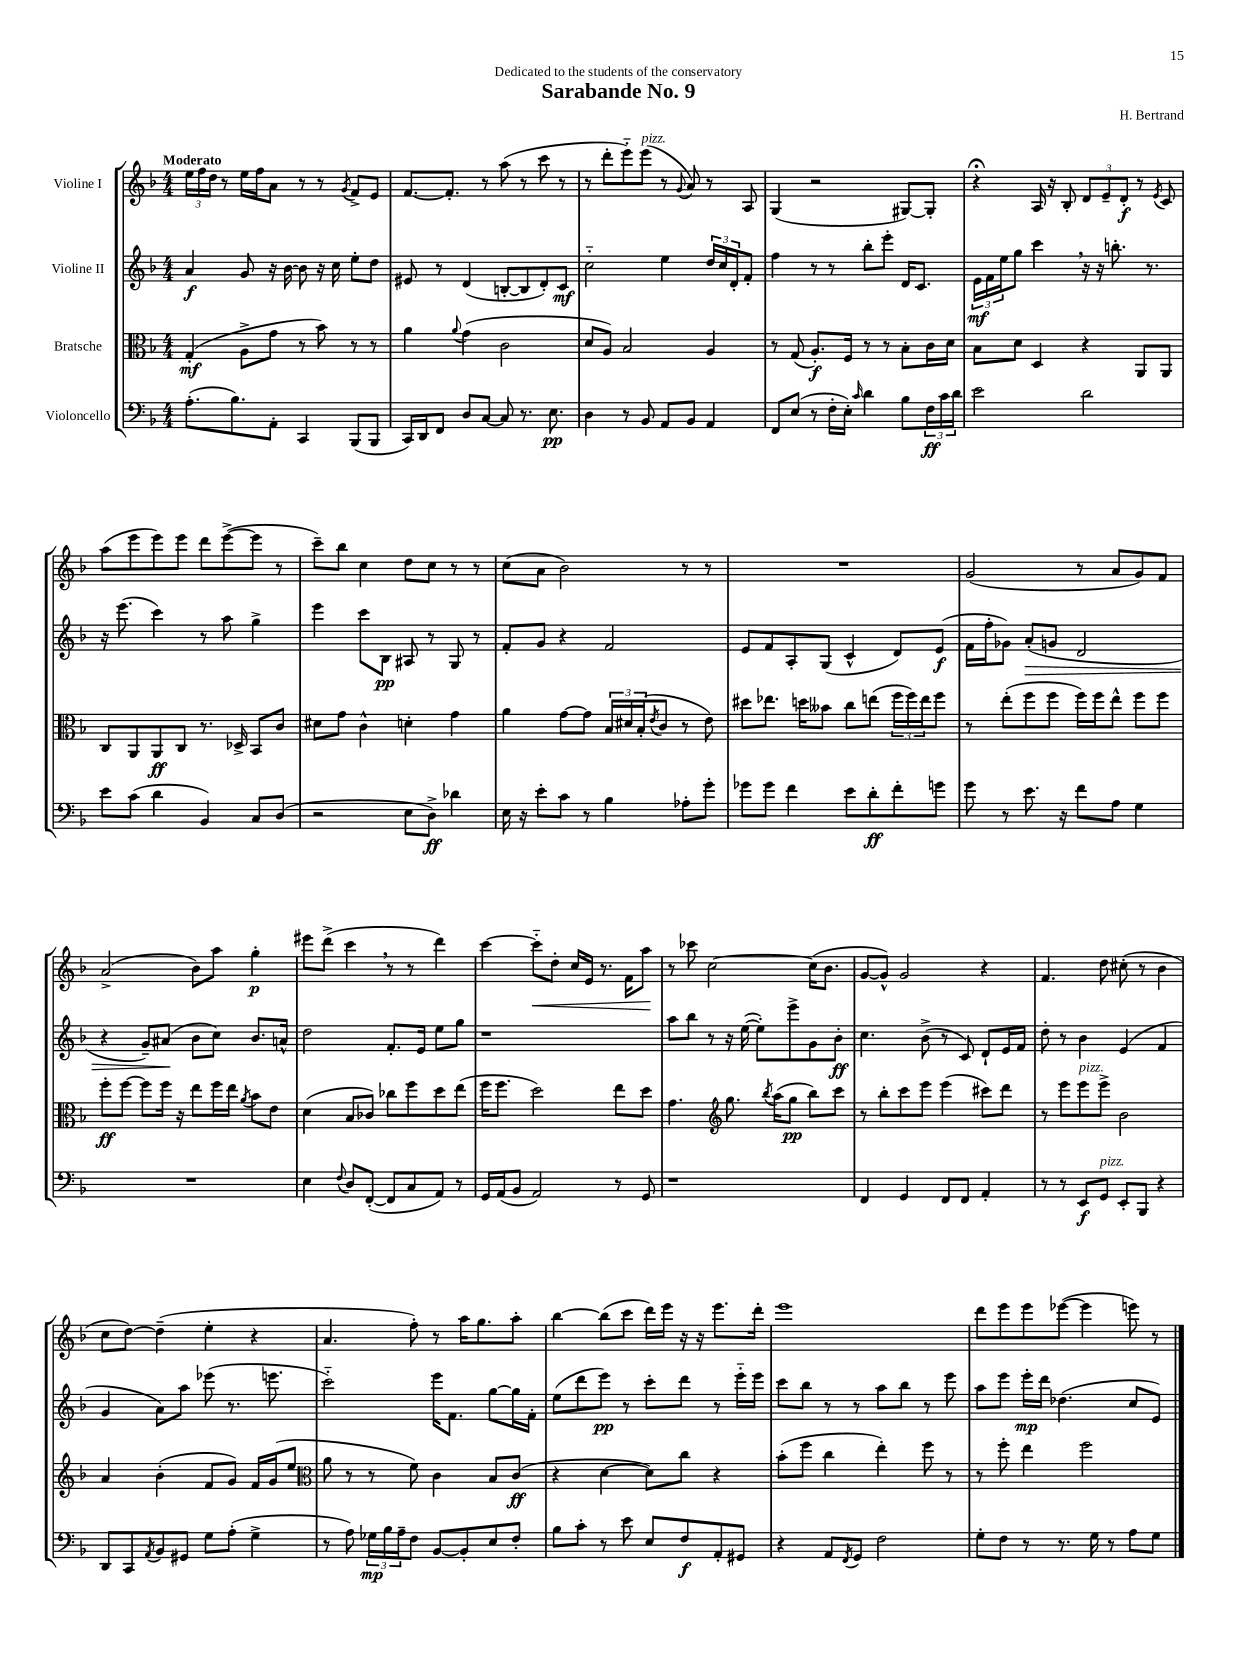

**kern	**dynam	**kern	**dynam	**kern	**dynam	**kern	**dynam
*part4	*part4	*part3	*part3	*part2	*part2	*part1	*part1
*staff4	*staff4	*staff3	*staff3	*staff2	*staff2	*staff1	*staff1
*I"Violoncello	*	*I"Bratsche	*	*I"Violine II	*	*I"Violine I	*
*clefF4	*	*clefC3	*	*clefG2	*	*clefG2	*
*k[b-]	*	*k[b-]	*	*k[b-]	*	*k[b-]	*
*M4/4	*	*M4/4	*	*M4/4	*	*M4/4	*
=1	=1	=1	=1	=1	=1	=1	=1
!	!	!	!	!	!	!LO:TX:a:B:t=Moderato	!
(8.A'\L	.	(4G'/	mf	4a/	f	24ee\LL	.
.	.	.	.	.	.	24ff\	.
.	.	.	.	.	.	24dd\JJ	.
.	.	.	.	.	.	8r	.
8.B-\)	.	.	.	.	.	.	.
.	.	8A^\L	.	8g/	.	16ee\LL	.
.	.	.	.	.	.	16ff\J	.
8AA'\J	.	8g\J	.	16r	.	8a\J	.
.	.	.	.	[16b-\	.	.	.
4CC/	.	8r	.	8b-\]	.	8r	.
.	.	8b-\)	.	16r	.	8r	.
.	.	.	.	16cc\	.	.	.
.	.	.	.	.	.	8qg/	.
(8BBB-/L	.	8r	.	8ee'\L	.	8f^/L	.
8BBB-/J	.	8r	.	8dd\J	.	8e/J	.
=2	=2	=2	=2	=2	=2	=2	=2
16CC/LL)	.	4a\	.	8e#X/	.	[8.f/L	.
16DD/J	.	.	.	.	.	.	.
8FF/J	.	.	.	8r	.	.	.
.	.	.	.	.	.	8.f'/J]	.
.	.	8qqa/	.	.	.	.	.
8D/L	.	(4g\	.	(4d/	.	.	.
[8C/J	.	.	.	.	.	8r	.
8C/]	.	2c\	.	[8Bn'/L	.	(8aa\	.
8.r	.	.	.	8B/]	.	8r	.
.	.	.	.	8d'/)	.	8ccc\	.
8.E\	pp	.	.	.	.	.	.
.	.	.	.	8c/J	mf	8r	.
=3	=3	=3	=3	=3	=3	=3	=3
4D\	.	8d/L	.	2cc\	.	8r	.
.	.	8A/J)	.	.	.	8ddd'\L	.
8r	.	2B-/	.	.	.	8eee\)	.
!	!	!	!	!	!	!LO:TX:a:i:t=pizz.	!
8BB-/	.	.	.	.	.	(8eee\J	.
8AA/L	.	.	.	4ee\	.	8r	.
.	.	.	.	.	.	8qqg/	.
8BB-/J	.	.	.	.	.	8a/)	.
4AA/	.	4A/	.	24dd/LL	.	8r	.
.	.	.	.	24cc/	.	.	.
.	.	.	.	24d'/J	.	.	.
.	.	.	.	8f'/J	.	8A/	.
=4	=4	=4	=4	=4	=4	=4	=4
8FF/L	.	8r	.	4ff\	.	(4G/	.
(8E/J	.	(8G/	.	.	.	.	.
8r	.	8.A'/L)	f	8r	.	2r	.
16F'\LL	.	.	.	8r	.	.	.
16E'\JJ)	.	16F/Jk	.	.	.	.	.
16qqc/	.	.	.	.	.	.	.
4d\	.	8r	.	8bb-'\L	.	.	.
.	.	8r	.	8eee'\J	.	.	.
8B-\L	.	8B-'\L	.	16d/KL	.	[8G#X/L)	.
.	.	.	.	8.c/J	.	.	.
24F\L	ff	16c\L	.	.	.	8G#'/J]	.
24c\	.	.	.	.	.	.	.
.	.	16d\JJ	.	.	.	.	.
24d\JJ	.	.	.	.	.	.	.
=5	=5	=5	=5	=5	=5	=5	=5
2e\	.	8B-\L	.	24e\LL	mf	4r;<	.
.	.	.	.	24f\	.	.	.
.	.	.	.	24ee\J	.	.	.
.	.	8d\J	.	8gg\J	.	.	.
.	.	4D/	.	4ccc,\	.	16A/	.
.	.	.	.	.	.	16r	.
.	.	.	.	.	.	8B-'/	.
2d\	.	4r	.	16r	.	12d/L	.
.	.	.	.	16r	.	.	.
.	.	.	.	.	.	12e~/	.
.	.	.	.	8.bbn'\	.	.	.
.	.	.	.	.	.	12d'/J	f
.	.	8AA/L	.	.	.	8r	.
.	.	.	.	8.r	.	.	.
.	.	.	.	.	.	8qe/	.
.	.	8AA/J	.	.	.	8c/	.
!!LO:LB:g=z
=6	=6	=6	=6	=6	=6	=6	=6
8e\L	.	8C/L	.	16r	.	(8aa\L	.
.	.	.	.	(8.eee\	.	.	.
(8c\J	.	8AA/	.	.	.	8eee\	.
4d\	.	8AA/	ff	4ccc\)	.	8eee\)	.
.	.	8C/J	.	.	.	8eee\J	.
4BB-/)	.	8.r	.	8r	.	8ddd\L	.
.	.	.	.	8aa\	.	([8eee^\	.
.	.	16D-X^/	.	.	.	.	.
8C/L	.	8BB-/L	.	4gg^\	.	8eee\J]	.
(8D/J	.	8c/J	.	.	.	8r	.
=7	=7	=7	=7	=7	=7	=7	=7
2r	.	8d#X\L	.	4eee\	.	8ccc~\L)	.
.	.	8g\J	.	.	.	8bb-\J	.
.	.	4c^^\	.	8ccc\L	.	4cc\	.
.	.	.	.	8B-\J	pp	.	.
8E\L	.	4dn'\	.	8A#X/	.	8dd\L	.
8D^\J)	ff	.	.	8r	.	8cc\J	.
4d-X\	.	4g\	.	8G/	.	8r	.
.	.	.	.	8r	.	8r	.
=8	=8	=8	=8	=8	=8	=8	=8
16E\	.	4a\	.	8f'/L	.	(8cc\L	.
16r	.	.	.	.	.	.	.
8e'\L	.	.	.	8g/J	.	8a\J	.
8c\J	.	[8g\L	.	4r	.	2b-\)	.
8r	.	8g\J]	.	.	.	.	.
4B-\	.	24B-/LL	.	2f/	.	.	.
.	.	24d#X/	.	.	.	.	.
.	.	(24B-'/J	.	.	.	.	.
.	.	8qe/	.	.	.	.	.
.	.	8c/J	.	.	.	.	.
8A-X'\L	.	8r	.	.	.	8r	.
8g'\J	.	8e\)	.	.	.	8r	.
=9	=9	=9	=9	=9	=9	=9	=9
8g-X\L	.	8dd#X\L	.	8e/L	.	1r	.
8g-\J	.	8.ee-X\J	.	8f/	.	.	.
4f\	.	.	.	8A'/	.	.	.
.	.	16ddn\KL	.	.	.	.	.
.	.	8b--X\J	.	(8G/J	.	.	.
8e\L	.	8cc\L	.	4c^^/	.	.	.
8d'\	ff	(8een\J	.	.	.	.	.
8f'\	.	24ff\LL	.	8d/L)	.	.	.
.	.	24ff\)	.	.	.	.	.
.	.	24ee\J	.	.	.	.	.
8gn\J	.	8ff\J	.	(8e/J	f	.	.
=10	=10	=10	=10	=10	=10	=10	=10
8g\	.	8r	.	16f\LL	.	(2g/	.
.	.	.	.	16ff'\J	.	.	.
8r	.	(8ee'\L	.	8g-X\J)	.	.	.
!	!	!	!	!	!LO:HP:b	!	!
8.e\	.	8ff\	.	(8a'/L	>	.	.
.	.	8ff\J	.	8gn/J	.	.	.
16r	.	.	.	.	.	.	.
8f\L	.	16ff\LL)	.	2d/	.	8r	.
.	.	16ff\J	.	.	.	.	.
8A\J	.	8ee^^\J	.	.	.	8a/L	.
4G\	.	8ff\L	.	.	.	8g/)	.
.	.	8ff\J	.	.	.	8f/J	.
!!LO:LB:g=z
=11	=11	=11	=11	=11	=11	=11	=11
1r	.	8ff'\L	ff	4r	.	(2a^/	.
.	.	[8ff\J	.	.	.	.	.
.	.	8ff\L]	.	8g~/L)	.	.	.
.	.	16ff\Jk	.	(8a#X/J	.	.	.
.	.	16r	.	.	.	.	.
.	.	8ee\L	.	8b-\L	]	8b-\L)	.
.	.	16ff\L	.	8cc\J)	.	8aa\J	.
.	.	16ee\JJ	.	.	.	.	.
.	.	8qa/	.	.	.	.	.
.	.	8b-\L	.	8.b-/L	.	4gg'\	p
.	.	8e\J	.	.	.	.	.
.	.	.	.	16an^^/Jk	.	.	.
=12	=12	=12	=12	=12	=12	=12	=12
4E\	.	(4d\	.	2dd\	.	8eee#X\L	.
.	.	.	.	.	.	(8ddd^\J	.
8qqF/	.	.	.	.	.	.	.
8D/L	.	8B-/L	.	.	.	4ccc,\	.
([8FF'/J	.	8c-X/J)	.	.	.	.	.
8FF/L]	.	8cc-X\L	.	8.f'/L	.	8r	.
8C/	.	8ff\	.	.	.	8r	.
.	.	.	.	16e/Jk	.	.	.
8AA/J)	.	8dd\	.	8ee\L	.	4ddd\)	.
8r	.	(8ee\J	.	8gg\J	.	.	.
=13	=13	=13	=13	=13	=13	=13	=13
16GG/LL	.	16ff\KL	.	1r	.	[4ccc\	.
(16AA/J	.	8.ff\J	.	.	.	.	.
8BB-/J	.	.	.	.	.	.	.
!	!	!	!	!	!	!	!LO:HP:b
2AA/)	.	2dd\)	.	.	.	8ccc\L]	<
.	.	.	.	.	.	8dd'\J	.
.	.	.	.	.	.	16cc/LL	.
.	.	.	.	.	.	16e/JJ	.
.	.	.	.	.	.	8.r	.
8r	.	8ee\L	.	.	.	.	.
.	.	.	.	.	.	16f\KL	.
8GG/	.	8dd\J	.	.	.	8aa\J	.
.	.	.	.	.	.	.	[
=14	=14	=14	=14	=14	=14	=14	=14
1r	.	4.g\	.	8aa\L	.	8r	.
.	.	.	.	8bb-\J	.	8ccc-X\	.
.	.	.	.	8r	.	[2cc\	.
*	*	*clefG2	*	*	*	*	*
.	.	8.gg\	.	16r	.	.	.
.	.	.	.	([16ee\	.	.	.
.	.	.	.	8ee'\L])	.	.	.
.	.	8qbb-/	.	.	.	.	.
.	.	(16aa\KL	.	.	.	.	.
.	.	8gg\J	pp	8eee^\	.	.	.
.	.	8bb-\L)	.	8g\	.	(16cc\KL]	.
.	.	.	.	.	.	8.b-\J	.
.	.	8ccc\J	.	8b-'\J	ff	.	.
=15	=15	=15	=15	=15	=15	=15	=15
4FF/	.	8r	.	4.cc\	.	[8g/L	.
.	.	8bb-'\L	.	.	.	8g^^/J])	.
4GG/	.	8ccc\	.	.	.	2g/	.
.	.	8eee\J	.	(8b-^\	.	.	.
8FF/L	.	(4eee\	.	8r	.	.	.
8FF/J	.	.	.	8c/)	.	.	.
4AA'/	.	8ccc#X\L)	.	8d`/L	.	4r	.
.	.	8ddd\J	.	16e/L	.	.	.
.	.	.	.	16f/JJ	.	.	.
=16	=16	=16	=16	=16	=16	=16	=16
8r	.	8r	.	8dd'\	.	4.f/	.
8r	.	8eee\L	.	8r	.	.	.
!	!	!LO:TX:a:i:t=pizz.	!	!	!	!	!
8EE/L	f	8eee\	.	4b-\	.	.	.
!LO:TX:a:i:t=pizz.	!	!	!	!	!	!	!
8GG/J	.	8eee^\J	.	.	.	8dd\	.
8EE'/L	.	2b-\	.	(4e/	.	(8cc#X'\	.
8BBB-/J	.	.	.	.	.	8r	.
4r	.	.	.	4f/	.	4b-\	.
!!LO:LB:g=z
=17	=17	=17	=17	=17	=17	=17	=17
8DD/L	.	4a/	.	4g/	.	8cc\L	.
8CC/	.	.	.	.	.	[8dd\J)	.
8qAA/	.	.	.	.	.	.	.
8BB-/	.	(4b-'\	.	8a\L)	.	(4dd~\]	.
8GG#X/J	.	.	.	8aa\J	.	.	.
8G\L	.	8f/L	.	(8eee-X\	.	4ee'\	.
(8A'\J	.	8g/J)	.	8.r	.	.	.
4G^\	.	16f/LL	.	.	.	4r	.
.	.	(16g/J	.	8.eeen\	.	.	.
.	.	8ee/J	.	.	.	.	.
=18	=18	=18	=18	=18	=18	=18	=18
*	*	*clefC3	*	*	*	*	*
8r	.	8a\	.	2ccc\)	.	4.a/	.
8A\)	.	8r	.	.	.	.	.
24G-X\LL	mp	8r	.	.	.	.	.
24B-\	.	.	.	.	.	.	.
24A~\J	.	.	.	.	.	.	.
8F\J	.	8f\)	.	.	.	8ff'\)	.
[8BB-/L	.	4c\	.	16eee\KL	.	8r	.
.	.	.	.	8.f\J	.	.	.
8BB-'/]	.	.	.	.	.	16aa\KL	.
.	.	.	.	.	.	8.gg\	.
8E/	.	8B-/L	.	[8gg\L	.	.	.
8F'/J	.	(8c/J	ff	16gg\L]	.	8aa'\J	.
.	.	.	.	16f'\JJ	.	.	.
=19	=19	=19	=19	=19	=19	=19	=19
8B-\L	.	4r	.	(8ee\L	.	[4bb-\	.
8c'\J	.	.	.	8ddd\	.	.	.
8r	.	[4d\	.	8eee\J)	pp	(8bb-\L]	.
8e\	.	.	.	8r	.	8ccc\J	.
8E/L	.	8d\L])	.	8ccc'\L	.	16ddd\LL)	.
.	.	.	.	.	.	16eee\JJ	.
8F/	f	8cc\J	.	8ddd\J	.	16r	.
.	.	.	.	.	.	16r	.
8AA'/	.	4r	.	8r	.	8.eee\L	.
8GG#X/J	.	.	.	16eee\LL	.	.	.
.	.	.	.	16eee\JJ	.	16ddd'\Jk	.
=20	=20	=20	=20	=20	=20	=20	=20
4r	.	(8b-'\L	.	8ccc\L	.	1eee	.
.	.	8ff\J	.	8bb-\J	.	.	.
8AA/L	.	4cc\	.	8r	.	.	.
8qFF/	.	.	.	.	.	.	.
8GG/J	.	.	.	8r	.	.	.
2F\	.	4ee'\)	.	8aa\L	.	.	.
.	.	.	.	8bb-\J	.	.	.
.	.	8ff\	.	8r	.	.	.
.	.	8r	.	8eee\	.	.	.
=21	=21	=21	=21	=21	=21	=21	=21
8G'\L	.	8r	.	8aa\L	.	8ddd\L	.
8F\J	.	8ff'\	.	8eee\J	.	8eee\	.
8r	.	4ee\	.	16eee'\LL	mp	8eee\	.
.	.	.	.	16ddd\JJ	.	.	.
8.r	.	.	.	(4.dd-X\	.	([8eee-X\J	.
.	.	2ff\	.	.	.	4eee-\]	.
16G\	.	.	.	.	.	.	.
8r	.	.	.	.	.	.	.
8A\L	.	.	.	8cc/L	.	8eeen\)	.
8G\J	.	.	.	8e/J)	.	8r	.
==	==	==	==	==	==	==	==
*-	*-	*-	*-	*-	*-	*-	*-
